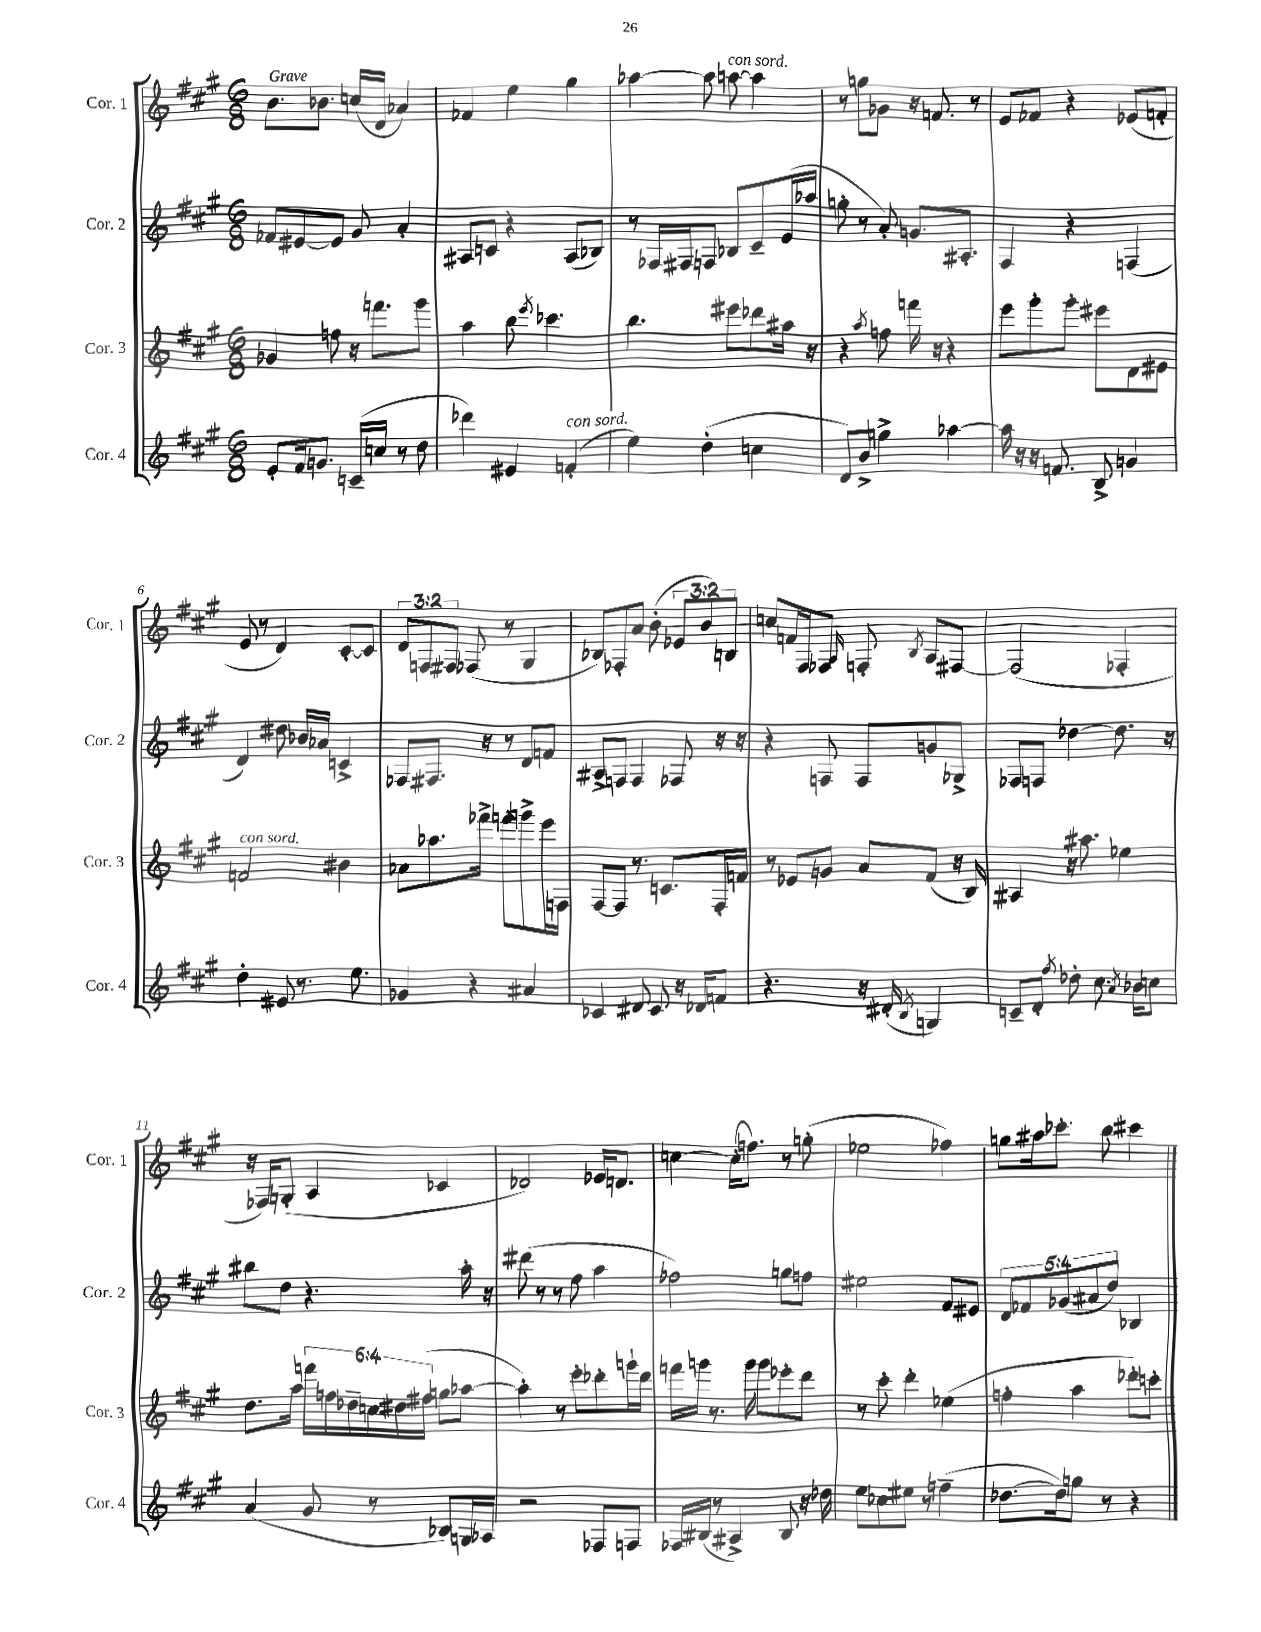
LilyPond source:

<<
\new StaffGroup <<
\new Staff = "s0" \with { instrumentName = "Cor. 1" shortInstrumentName = "Cor. 1" } {
    \clef treble \key a \major \numericTimeSignature \time 6/8 \override Staff.TupletNumber.text = #tuplet-number::calc-fraction-text \tempo "Grave"
    \autoBeamOff b'8.[ bes'8.] c''16[( d'16] aes'4) |
    fes'4 e''4 gis''4 |
    aes''4~ aes''8 a''8~^\markup { \italic "con sord." } a''4 |
    r8 g''8[ ges'8] r16 f'8. r8 |
    e'8[ fes'8] r4 ees'8[( f'8]-. |
    e'8 r8 d'4) cis'8[~-. cis'8] |
    \tuplet 3/2 { d'8[ f8 fis8] } fes8( r8 gis4 |
    bes8[) fes8-. a'8] b'8-.( \tuplet 3/2 { ees'8[ b'8) b8] } |
    c''8[ f'16 fis16 fes8] \grace { a16 } f8-. \acciaccatura { b8 } a8[ fis8]~ |
    fis2( fes4-. |
    r16 fes16[) g8]-.( a4 ces'4 |
    des'2) ees'16[ d'8.] |
    c''4~ c''16[-.( f''8.]) r8 g''8-.( |
    ees''2 fes''4) |
    g''8[ ais''16 ces'''8.]-. b''8 cis'''4 \bar "|." |
}
\new Staff = "s1" \with { instrumentName = "Cor. 2" shortInstrumentName = "Cor. 2" } {
    \clef treble \key a \major \numericTimeSignature \time 6/8 \override Staff.TupletNumber.text = #tuplet-number::calc-fraction-text
    \autoBeamOff fes'8[ eis'8~ eis'8] gis'8 a'4-. |
    ais8[ c'8] r4 ais8[( bes8]) |
    r8 fes16[ fis16 f8] bes8[ cis'8-- e'16( aes''16] |
    g''8-. r8 a'8-.) g'8.[ ais8.]-. |
    fis4 r4 f4( |
    d'4) dis''8 bes'16[ aes'16] c'4-> |
    fes8[ fis8.] r16 r8 d'8[ f'8] |
    ais8[-> f8] f4 fes8 r16 r16 |
    r4 f8 f8[ g'8 ges8]-> |
    fes8[ f8] des''4~ des''8. r16 |
    bis''8[ d''8] r4. a''16-. r16 |
    dis'''8( r8 r8 fis''8 a''4 |
    fes''2) g''8[ f''8] |
    eis''2 fis'8[ eis'8] |
    \tuplet 5/4 { d'8[ fes'8 ges'8( ais'8 d''8]) } bes4 \bar "|." |
}
\new Staff = "s2" \with { instrumentName = "Cor. 3" shortInstrumentName = "Cor. 3" } {
    \clef treble \key a \major \numericTimeSignature \time 6/8 \override Staff.TupletNumber.text = #tuplet-number::calc-fraction-text
    \autoBeamOff ges'4 f''8 r16 f'''8.[ gis'''8] |
    a''4 b''8 \acciaccatura { e'''8 } ces'''4. |
    b''4. eis'''8[ des'''8 ais''16] r16 |
    r4 \acciaccatura { a''8 } f''8 f'''16 r16 r4 |
    e'''8[ gis'''8-. gis'''8]-. eis'''8[ d'8 eis'8] |
    f'2^\markup { \italic "con sord." } bis'4 |
    aes'8[ aes''8. fes'''16]-> f'''8[-. g'''8-> e'''16 f16] |
    fis8[~ fis8] r8. c'8.[ fis16-. f'16] |
    r8 ees'8[ g'8] a'8[ fis'8]( r16 b16) |
    ais4 r16 ais''8. ees''4 |
    d''8.[ a''16] \tuplet 6/4 { f'''16[ f''16 des''16-- c''16 dis''16 fis''16]( } g''8[ aes''8]~ |
    aes''4-.) r8 e'''8[-. des'''8-. g'''16-! des'''16] |
    f'''16[ g'''16] r8. g'''16 g'''8[ ees'''8-. d'''8] |
    r8 cis'''8-. d'''4-. ees''4( |
    f''4-. a''4 des'''8[-.) c'''8]-. \bar "|." |
}
\new Staff = "s3" \with { instrumentName = "Cor. 4" shortInstrumentName = "Cor. 4" } {
    \clef treble \key a \major \numericTimeSignature \time 6/8
    \autoBeamOff e'8[-. fis'16 g'8.] c'16[--( c''16] r8 d''8 |
    des'''4) eis'4 f'4-.^\markup { \italic "con sord." }( |
    e''4) d''4-.( c''4 |
    d'8[) b'8]-> g''4-> aes''4~ |
    aes''16 r16 r16 f'8. b8-> g'4 |
    d''4-. eis'8 r8. e''8. |
    ges'4 r4 ais'4 |
    ces'4 dis'8 ces'8 r16 des'16[ f'8] |
    r4. r16 dis'16-.( \acciaccatura { b8 } g4) |
    c'8[-- d'8]-. \acciaccatura { fis''8 } des''8-. cis''8. \acciaccatura { a'8 } bes'16[ c''8] |
    a'4( gis'8 r8 bes8[) g16 aes16] |
    r2 fes8[ f8] |
    fes16[ bis16]( r8 ais4->) bis8 r16 des''16 |
    e''8[ ces''8 eis''8] r8 f''4--( |
    des''8.[~ des''16) g''8] r8 r4 \bar "|." |
}
>>
>>
